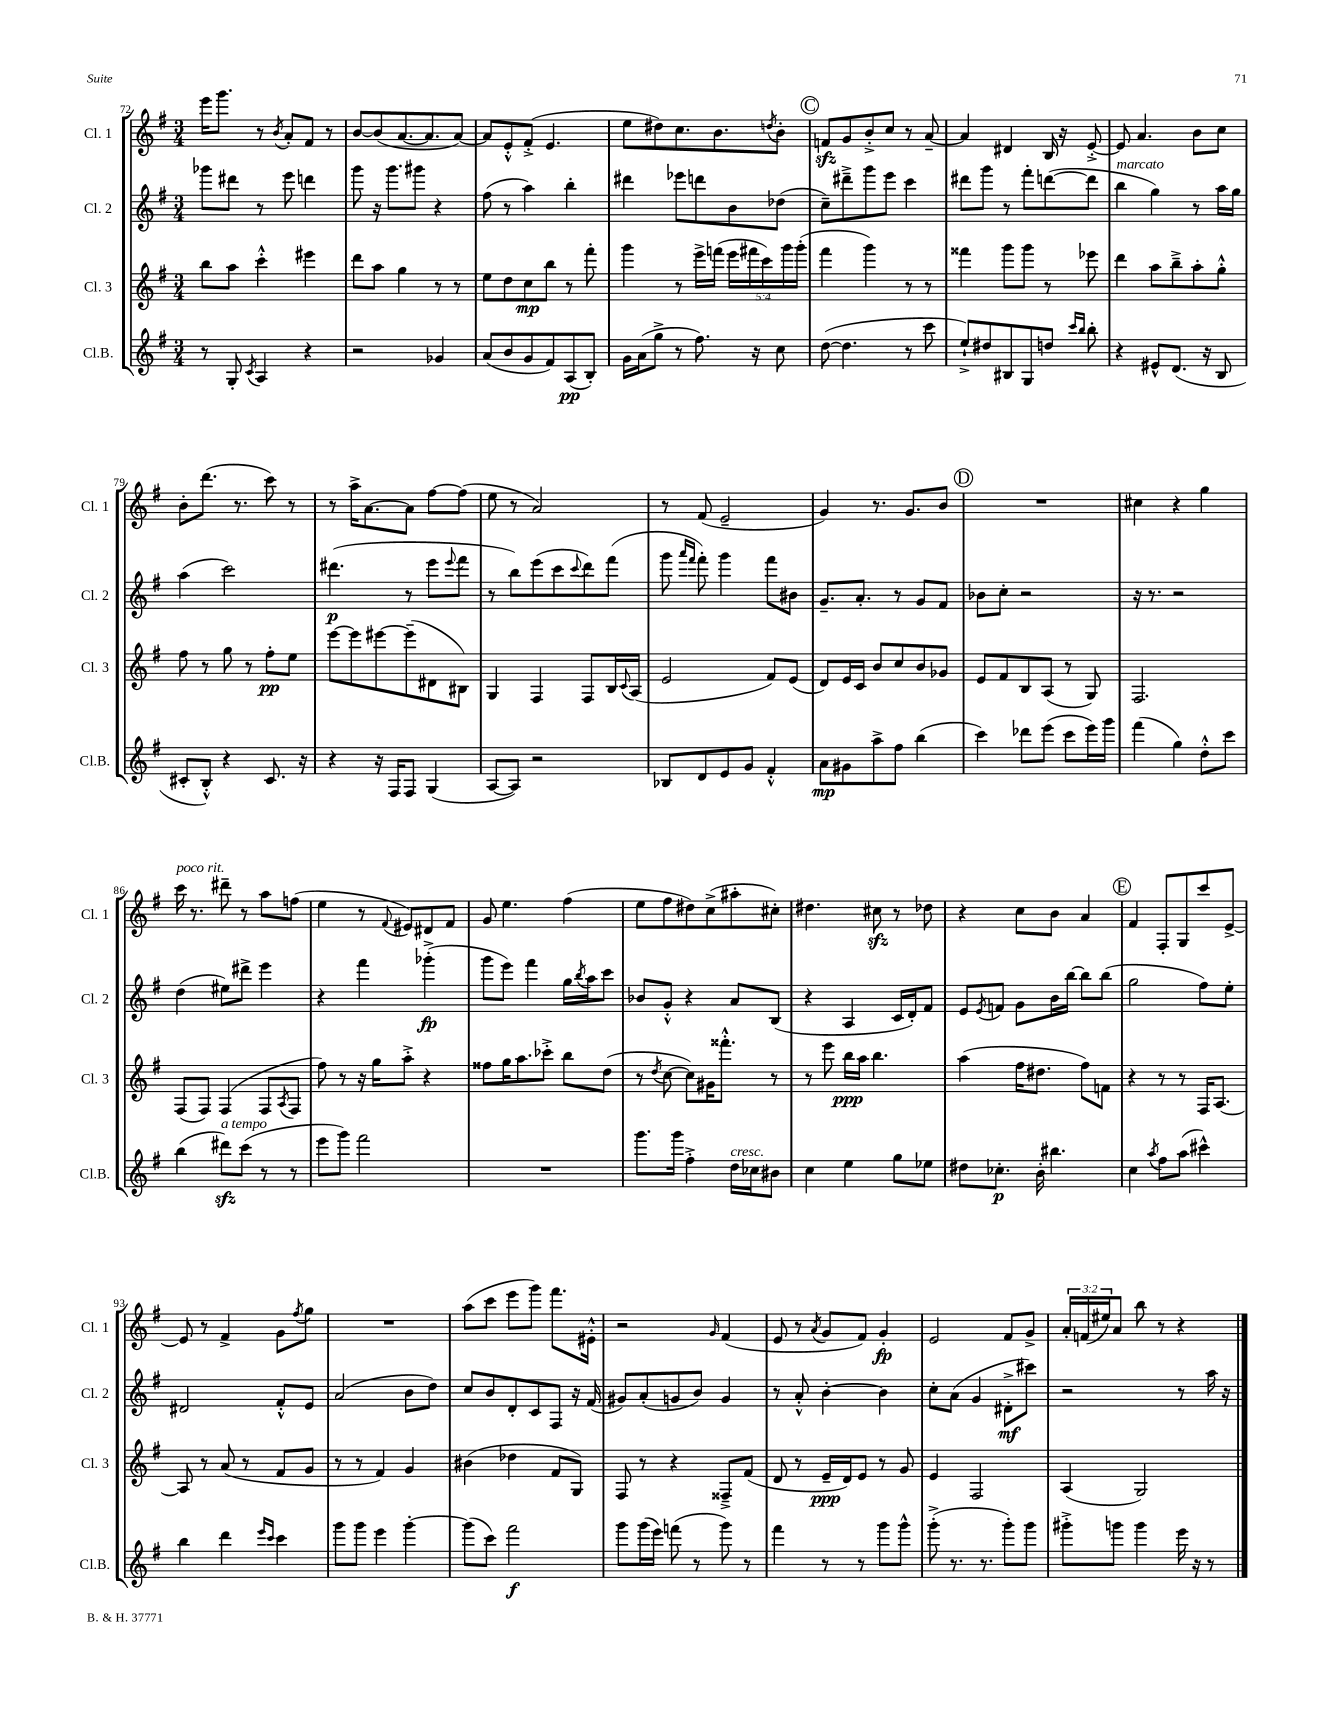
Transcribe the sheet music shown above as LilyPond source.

<<
\new StaffGroup <<
\new Staff = "s0" \with { instrumentName = "Cl. 1" shortInstrumentName = "Cl. 1" } {
    \clef treble \key g \major \numericTimeSignature \time 3/4 \override Staff.TupletNumber.text = #tuplet-number::calc-fraction-text
    e'''16 g'''8. r8 \acciaccatura { b'8 } a'8-. fis'8 r8 |
    b'8~ b'8( a'8.~ a'8. a'8~) |
    a'8 e'8-.-^ fis'8-.->( e'4. |
    e''8 dis''8) c''8. b'8. \acciaccatura { d''8 } b'8-. |
    \mark \markup { \circle "C" } f'8\sfz g'8 b'8-.-> c''8 r8 a'8~-- |
    a'4 dis'4 b16 r16 e'8~-.-> |
    e'8 a'4. b'8 c''8 |
    b'8-. d'''8.( r8. c'''8) r8 |
    r8 a''16-> a'8.~ a'8 fis''8~ fis''8( |
    e''8 r8 a'2) |
    r8 fis'8( e'2-- |
    g'4) r8. g'8. b'8 |
    \mark \markup { \circle "D" } R2. |
    cis''4 r4 g''4 |
    c'''16^\markup { \italic "poco rit." } r8. dis'''8-- r8 a''8 f''8( |
    e''4 r8 \appoggiatura { fis'8 } eis'8) dis'8 fis'8 |
    g'8 e''4. fis''4( |
    e''8 fis''8 dis''8) c''8->( ais''8-. cis''8-.) |
    dis''4. cis''8\sfz r8 des''8 |
    r4 c''8 b'8 a'4 |
    \mark \markup { \circle "E" } fis'4 fis8-. g8 c'''8 e'8~-> |
    e'8 r8 fis'4-> g'8 \acciaccatura { fis''8 } g''8 |
    R2. |
    a''8( c'''8 e'''8 g'''8) fis'''8. eis'16-.-^ |
    r2 \grace { g'16 } fis'4( |
    e'8 r8 \acciaccatura { a'8 } g'8 fis'8) g'4-.\fp |
    e'2 fis'8 g'8-> |
    \tuplet 3/2 { a'16-. f'16( eis''16) } a'8 b''8 r8 r4 \bar "|." |
}
\new Staff = "s1" \with { instrumentName = "Cl. 2" shortInstrumentName = "Cl. 2" } {
    \clef treble \key g \major \numericTimeSignature \time 3/4
    ges'''8 dis'''8 r8 e'''8 d'''4 |
    g'''8 r16 g'''8. gis'''8 r4 |
    fis''8( r8 a''4) b''4-. |
    dis'''4 ees'''8 d'''8 b'8 des''8( |
    \mark \markup { \circle "C" } c''8--) dis'''8---> g'''8 e'''8 c'''4 |
    dis'''8 g'''8 r8 fis'''8-. d'''8~( d'''8 |
    b''4^\markup { \italic "marcato" } g''4) r8 a''16 g''16 |
    a''4( c'''2) |
    dis'''4.\p( r8 e'''8 \appoggiatura { e'''8 } fis'''8 |
    r8 b''8) e'''8( c'''8 \appoggiatura { c'''8 } d'''8) fis'''8( |
    g'''8 \grace { a'''16 fis'''16 } fis'''8-.) g'''4 fis'''8 bis'8 |
    g'8.-- a'8.-. r8 g'8 fis'8 |
    \mark \markup { \circle "D" } bes'8 c''8-. r2 |
    r16 r8. r2 |
    d''4( eis''8) dis'''8-> e'''4 |
    r4 fis'''4 ges'''4-.->\fp( |
    g'''8 e'''8) fis'''4 g''16 \acciaccatura { b''8 } a''16 c'''8 |
    bes'8 g'8-.-^ r4 a'8 b8( |
    r4 a4 c'16 d'16-.) fis'8 |
    e'8 \acciaccatura { e'8 } f'8 g'8 b'16 b''16~ b''8 b''8( |
    \mark \markup { \circle "E" } g''2 fis''8) e''8-. |
    dis'2 fis'8-.-^ e'8 |
    a'2( b'8 d''8) |
    c''8 b'8 d'8-. c'8 fis8 r16 fis'16( |
    gis'8) a'8-.( g'8 b'8) g'4 |
    r8 a'8-.-^ b'4~-. b'4 |
    c''8-. a'8( g'4 dis'8-.->\mf cis'''8) |
    r2 r8 a''16 r16 \bar "|." |
}
\new Staff = "s2" \with { instrumentName = "Cl. 3" shortInstrumentName = "Cl. 3" } {
    \clef treble \key g \major \numericTimeSignature \time 3/4 \override Staff.TupletNumber.text = #tuplet-number::calc-fraction-text
    b''8 a''8 c'''4-.-^ eis'''4 |
    d'''8 a''8 g''4 r8 r8 |
    e''8 d''8 c''8\mp b''8 r8 fis'''8-. |
    g'''4 r8 e'''16-> f'''16( \tuplet 5/4 { e'''16 fis'''16 c'''16) g'''16 g'''16-.( } |
    \mark \markup { \circle "C" } fis'''4 g'''4) r8 r8 |
    fisis'''4 g'''8 g'''8 r8 ees'''8 |
    d'''4 a''8 b''8---> a''8-. g''8-.-^ |
    fis''8 r8 g''8 r8 fis''8-.\pp e''8 |
    e'''8~ e'''8 eis'''8~ eis'''8--( dis'8 bis8) |
    g4 fis4 fis8 b16 \appoggiatura { c'8 } a16( |
    e'2 fis'8) e'8( |
    d'8) e'16 c'16 b'8 c''8 b'8 ges'8 |
    \mark \markup { \circle "D" } e'8 fis'8 b8 a8( r8 g8) |
    fis2. |
    fis8( fis8) fis4( fis8 \acciaccatura { a8 } fis8 |
    fis''8) r8 r16 g''16 a''8-.-> r4 |
    fisis''8 g''16 a''8. ces'''8-.-> b''8 d''8( |
    r8 \acciaccatura { d''8 } c''8~ c''8) gis'16 fisis'''8.-.-^ r8 |
    r8 e'''8 b''16\ppp a''16 b''4. |
    a''4( fis''16 dis''8. fis''8) f'8 |
    \mark \markup { \circle "E" } r4 r8 r8 fis16 a8.~ |
    a8 r8 a'8( r8 fis'8 g'8 |
    r8 r8 fis'4) g'4 |
    bis'4( des''4 fis'8 g8) |
    fis8 r8 r4 fisis8---> fis'8( |
    d'8 r8 e'16--\ppp d'16) e'8 r8 g'8 |
    e'4 fis2 |
    a4( g2) \bar "|." |
}
\new Staff = "s3" \with { instrumentName = "Cl.B." shortInstrumentName = "Cl.B." } {
    \clef treble \key g \major \numericTimeSignature \time 3/4
    r8 g8-. \acciaccatura { c'8 } a4 r4 |
    r2 ges'4 |
    a'8( b'8 g'8 fis'8) a8\pp( b8-.) |
    g'16 a'16( g''8-> r8 fis''8.) r16 c''8 |
    \mark \markup { \circle "C" } d''8~( d''4. r8 c'''8 |
    e''8-!->) dis''8 bis8 g8 d''8 \grace { c'''16 b''16 } b''8-. |
    r4 eis'8-^ d'8.( r16 b8 |
    cis'8-. b8-.-^) r4 cis'8. r16 |
    r4 r16 fis16 fis8 g4( |
    a8~ a8) r2 |
    bes8 d'8 e'8 g'8 fis'4-.-^ |
    a'8\mp gis'8 a''8-> fis''8 b''4( |
    \mark \markup { \circle "D" } c'''4) des'''8 e'''8( c'''8 e'''16) g'''16 |
    fis'''4( g''4) d''8-.-^ c'''8 |
    b''4( dis'''8\sfz^\markup { \italic "a tempo" }) c'''8( r8 r8 |
    e'''8 g'''8) fis'''2 |
    R2. |
    g'''8. g'''16 fis''4-.-> d''16^\markup { \italic "cresc." } ces''16 bis'8 |
    c''4 e''4 g''8 ees''8 |
    dis''8 ces''8.-.\p b'16-. bis''4. |
    \mark \markup { \circle "E" } c''4 \acciaccatura { a''8 } fis''8 a''8( cis'''4-^) |
    b''4 d'''4 \grace { e'''16 c'''16 } c'''4 |
    g'''8 g'''8 e'''4 g'''4~-. |
    g'''8( c'''8) fis'''2\f |
    g'''8 g'''16( e'''16) f'''8( r8 g'''8) r8 |
    fis'''4 r8 r8 g'''8 g'''8-^ |
    g'''8-.->( r8. r8. g'''8-.) g'''8 |
    gis'''8-.-> g'''8 g'''4 e'''16 r16 r8 \bar "|." |
}
>>
>>
\layout { \context { \Score currentBarNumber = #72 } }
